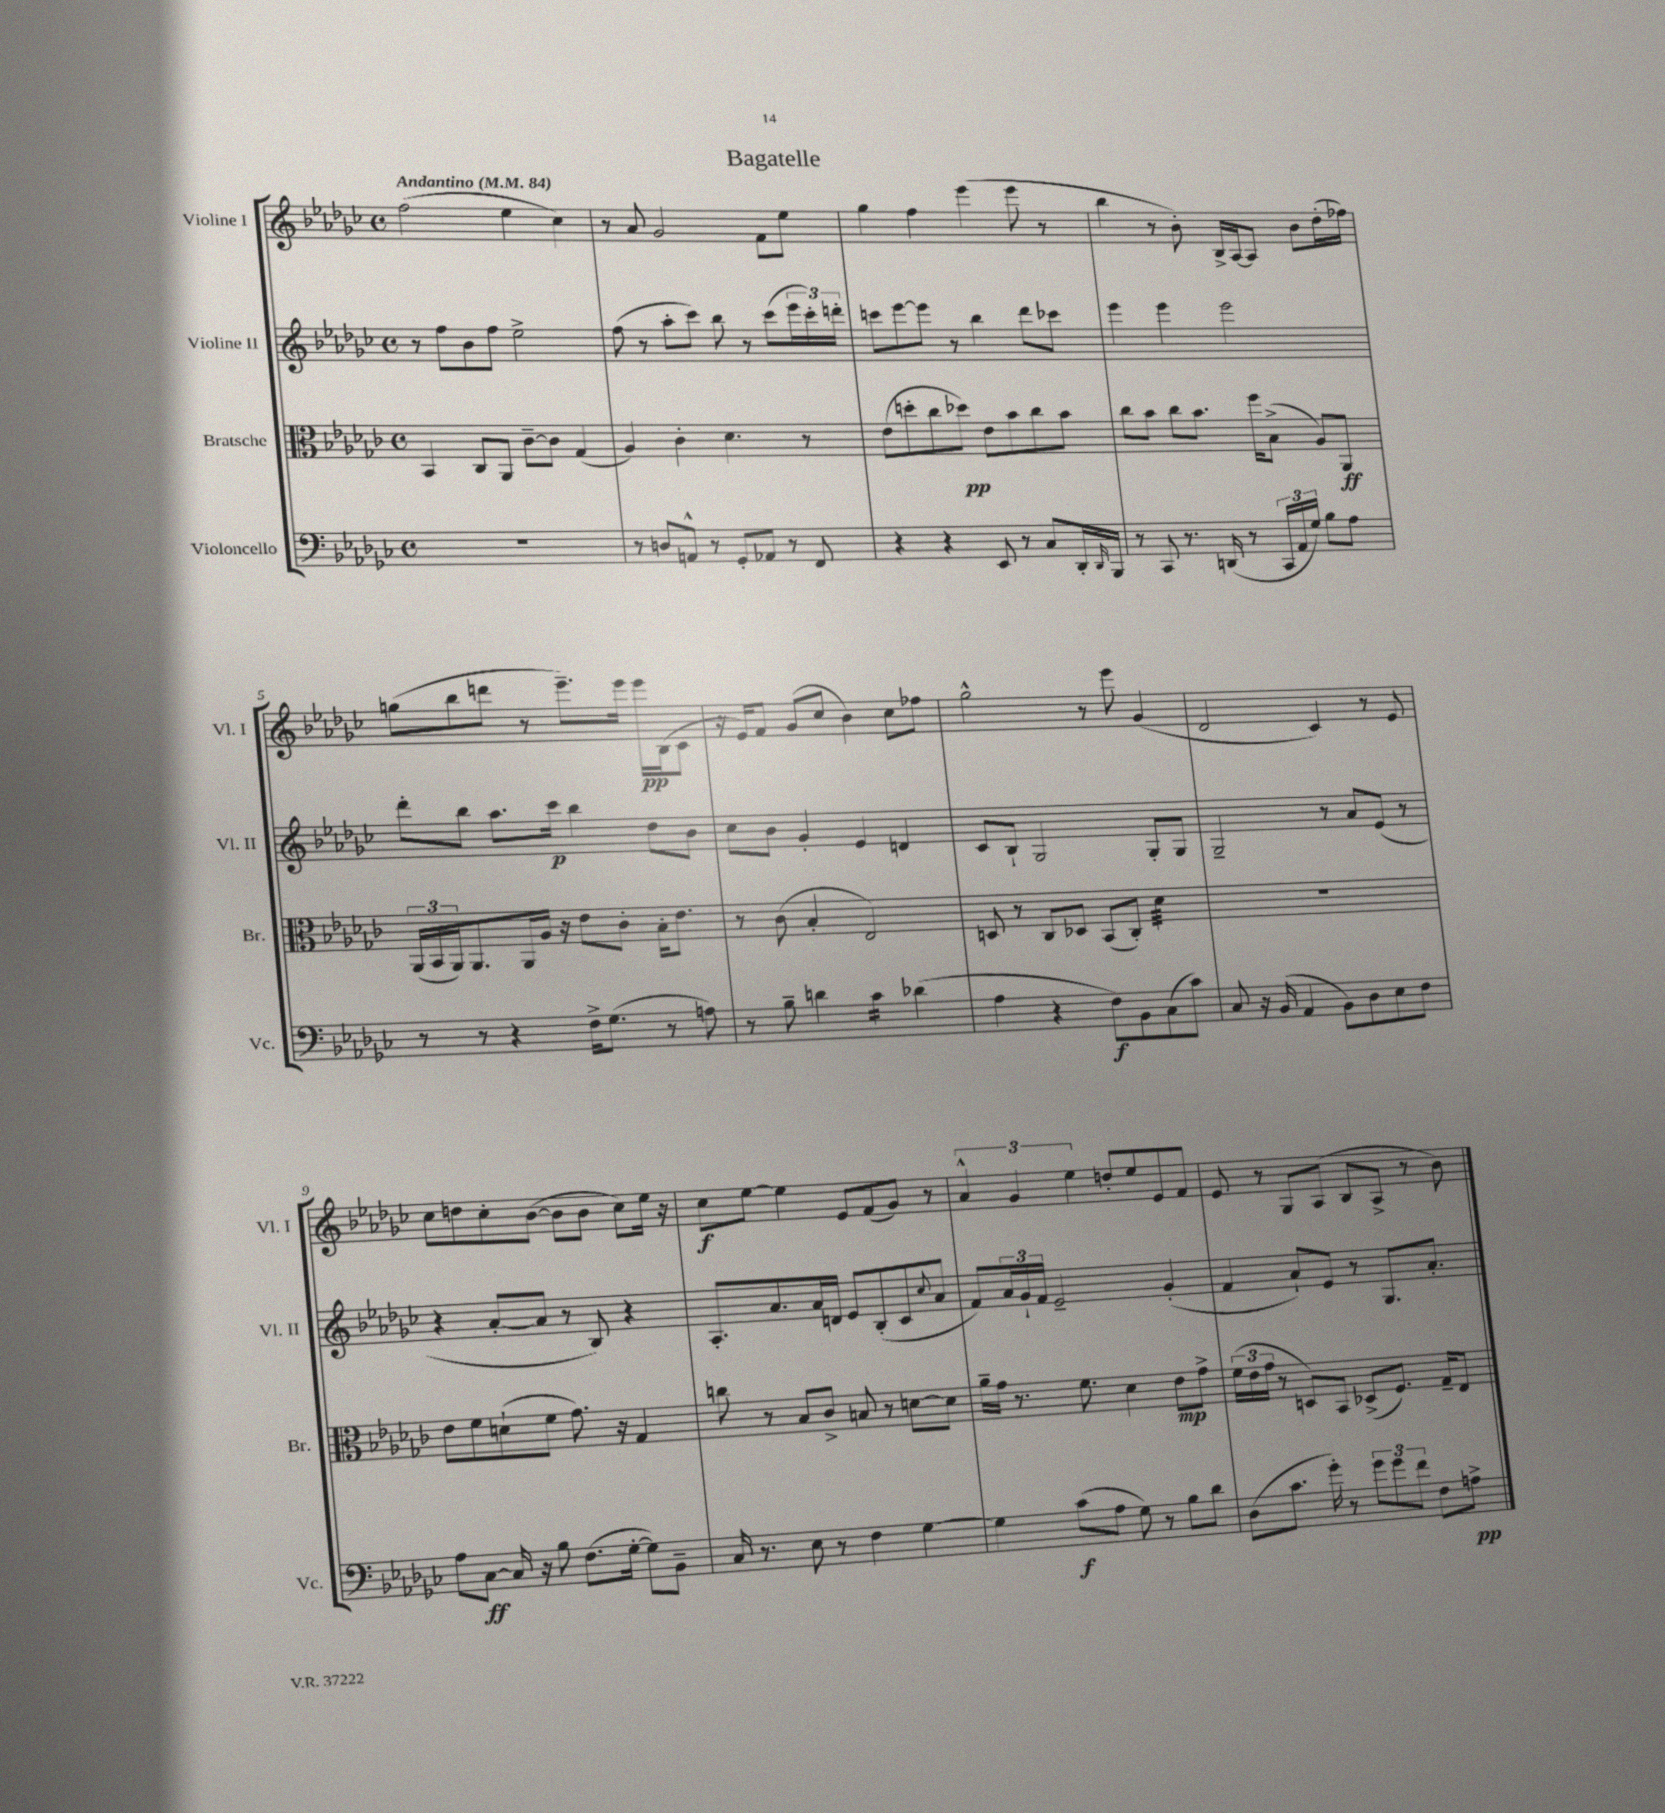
\header { title = "Bagatelle" }
<<
\new StaffGroup <<
\new Staff = "s0" \with { instrumentName = "Violine I" shortInstrumentName = "Vl. I" } {
    \clef treble \key ges \major \defaultTimeSignature \time 4/4 \tempo "Andantino" 4 = 84
    f''2( ees''4 ces''4) |
    r8 aes'8 ges'2 f'8 ees''8 |
    ges''4 f''4 ees'''4( ees'''8 r8 |
    bes''4 r8 bes'8-.) bes16-> aes16~ aes8 bes'8 des''16-.( fes''16) |
    g''8( bes''8 d'''8 r8 ees'''8.--) ees'''16 ees'''16\pp bes16( ces'8 |
    r16 ees'16) f'8 ges'8( ces''8 bes'4) ces''8 fes''8 |
    ges''2-^ r8 ees'''8 ges'4( |
    des'2 ces'4) r8 ees'8 |
    ces''8 d''8 ces''8-. bes'8~( bes'8 bes'8 ces''8) ees''16 r16 |
    ces''8\f ees''8~ ees''4 ees'8 f'8( ges'8) r8 |
    \tuplet 3/2 { aes'4-^ ges'4 ees''4 } d''8-. ees''8 ees'8 f'8 |
    ees'8 r8 ges8 aes8( bes8 aes8-> r8 bes'8) \bar "|." |
}
\new Staff = "s1" \with { instrumentName = "Violine II" shortInstrumentName = "Vl. II" } {
    \clef treble \key ges \major \defaultTimeSignature \time 4/4
    r8 f''8 bes'8 f''8 ees''2-> |
    f''8( r8 aes''8-. ces'''8) bes''8 r8 ces'''8( \tuplet 3/2 { ees'''16 ces'''16-.) d'''16-. } |
    c'''8 ees'''8~ ees'''8 r8 bes''4 des'''8 ces'''8 |
    ees'''4 ees'''4 ees'''2 |
    des'''8-. bes''8 aes''8. ces'''16\p bes''4 des''8 bes'8 |
    ces''8 bes'8 ges'4-. ees'4 d'4 |
    ces'8 bes8-! ges2 ges8-. ges8 |
    ges2-- r8 aes'8 ees'8( r8 |
    r4 aes'8~-. aes'8 r8 bes8) r4 |
    aes8.-. aes'8. aes'16 d'16 ees'8 bes8-.( ces'8 \appoggiatura { ces''8 } aes'8 |
    f'8) \tuplet 3/2 { aes'16 ges'16-! f'16 } ees'2-- ges'4-.( |
    f'4 aes'8-!) ees'8 r8 ges8. aes'8.-. \bar "|." |
}
\new Staff = "s2" \with { instrumentName = "Bratsche" shortInstrumentName = "Br." } {
    \clef alto \key ges \major \defaultTimeSignature \time 4/4
    bes,4 ces8 aes,8 ces'8~-- ces'8 ges4( |
    aes4) ces'4-. des'4. r8 |
    ees'8( d''8-. ces''8 des''8\pp) ees'8 bes'8 ces''8 bes'8 |
    ces''8 bes'8 ces''8 bes'8. f''16 bes8->( aes8) aes,8\ff |
    \tuplet 3/2 { aes,16( bes,16 aes,16) } aes,8. aes,16 aes16 r16 ees'8 ces'8-. bes16-. ees'8. |
    r8 ces'8( bes4-. ees2) |
    d8 r8 ces8 des8 bes,8( ces8-.) des'4:32 |
    R1 |
    ees'8 f'8 d'8-!( f'8 ges'8.) r16 ges4 |
    c''8 r8 bes8 ces'8-> b8 r8 d'8~ d'8 |
    aes'16-- ges'16 r8. f'8. des'4 ees'8\mp ges'8-> |
    \tuplet 3/2 { f'16( ees'16 ges'16 } r8 d8) bes,8 des8->( f8.) ges16-- ees8 \bar "|." |
}
\new Staff = "s3" \with { instrumentName = "Violoncello" shortInstrumentName = "Vc." } {
    \clef bass \key ges \major \defaultTimeSignature \time 4/4
    r1 |
    r8 d8 a,8-^ r8 ges,8-. aes,8 r8 f,8 |
    r4 r4 ees,8 r8 ces8 des,16-. \grace { des,16 } bes,,16 |
    r8 ces,8 r8. d,16( r8 \tuplet 3/2 { ces,16 aes,16 ges16) } bes8 aes8 |
    r8 r8 r4 f16-> ges8.( r8 a8) |
    r8 bes8-- d'4 ces'4:16 des'4( |
    aes4 r4 f8\f) bes,8 ces8( ces'8) |
    ces8 r16 bes,16( aes,4 bes,8) des8 ees8 f8 |
    aes8 ces8~\ff ces16 r16 bes8 f8.( ges16~-. ges8) bes,8-- |
    ces16 r8. ees8 r8 f4 ges4~ |
    ges4 ces'8\f( aes8 ges8) r8 bes8 des'8 |
    des8( ces'8. ges'16-.) r8 \tuplet 3/2 { ges'8 ges'8 f'8 } f8 a8->\pp \bar "|." |
}
>>
>>
